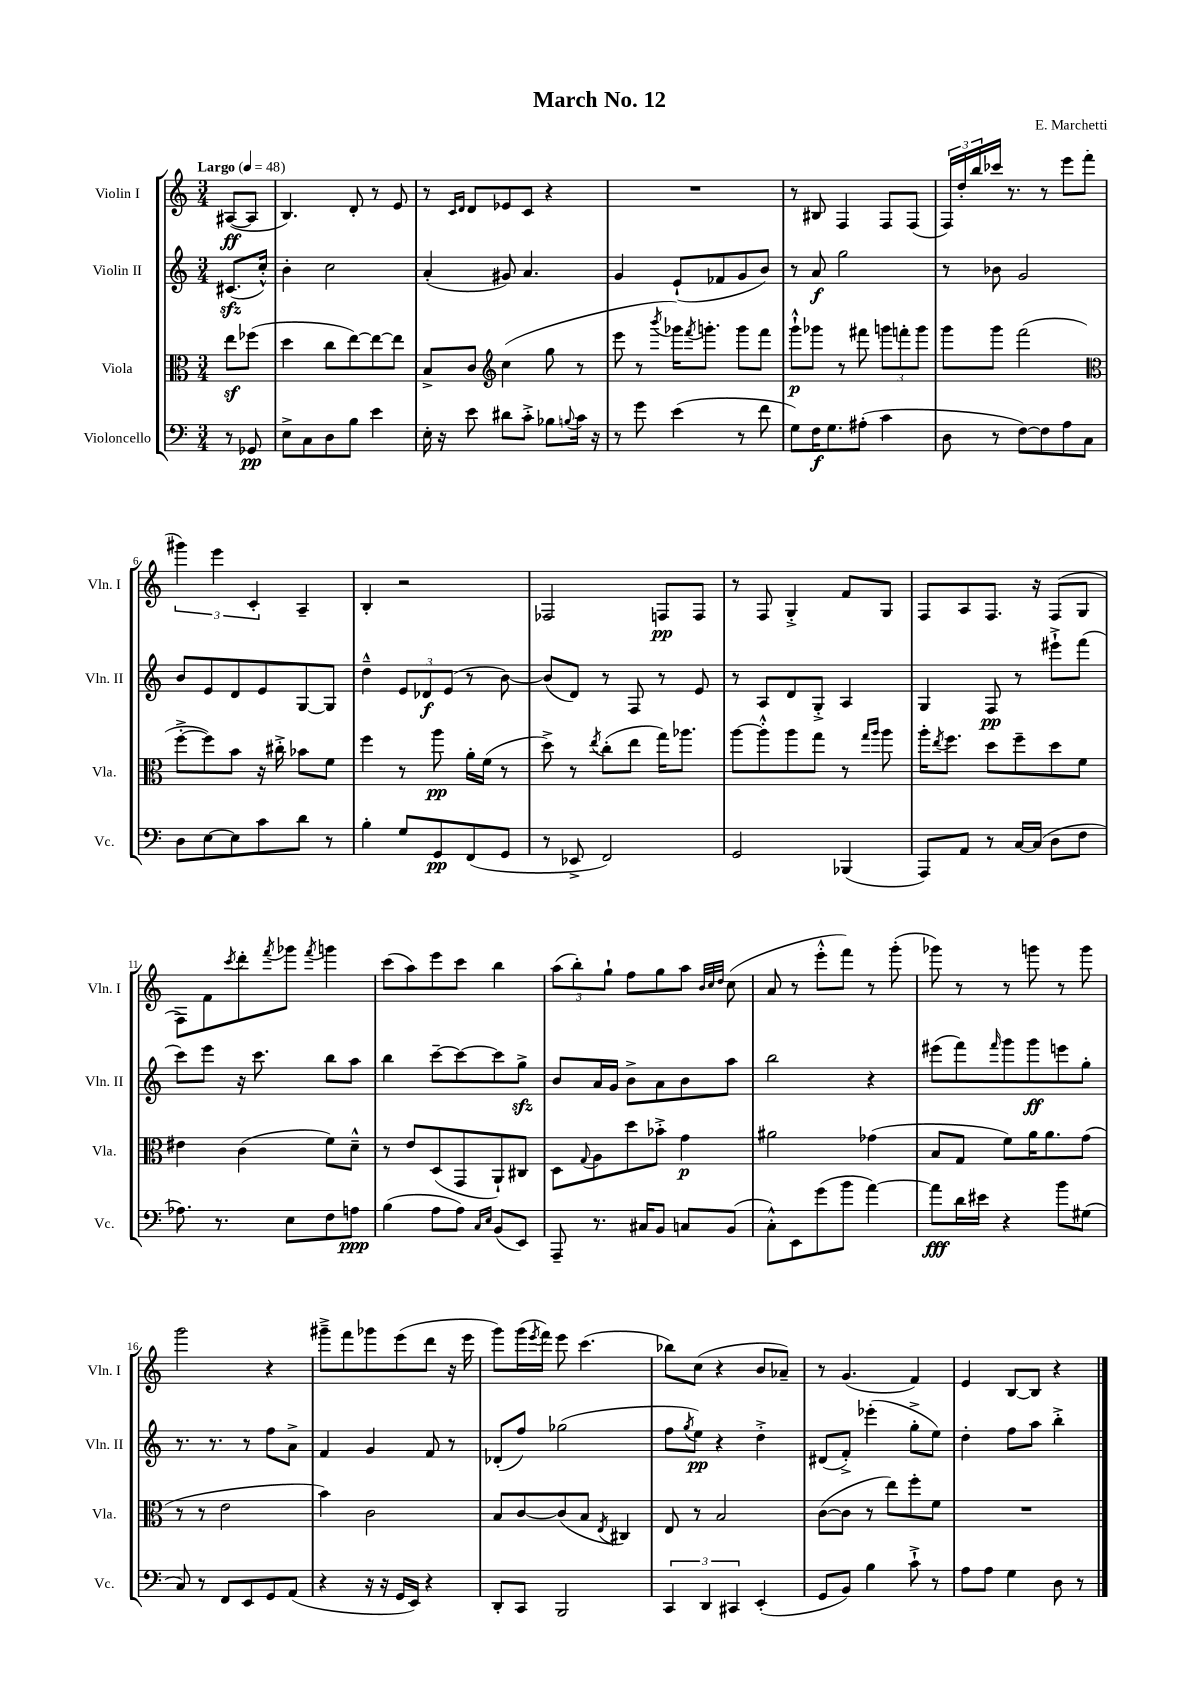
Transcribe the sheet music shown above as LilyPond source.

\header { title = "March No. 12" composer = "E. Marchetti" }
<<
\new StaffGroup <<
\new Staff = "s0" \with { instrumentName = "Violin I" shortInstrumentName = "Vln. I" } {
    \clef treble \key c \major \numericTimeSignature \time 3/4 \partial 4 \tempo "Largo" 4 = 48
    ais8~\ff( ais8 |
    b4.) d'8-. r8 e'8 |
    r8 \grace { c'16 d'16 } d'8 ees'8 c'8 r4 |
    R2. |
    r8 bis8 f4 f8 f8( |
    \tuplet 3/2 { f16) d''16-. b''16 } ces'''16 r8. r8 e'''8 f'''8( |
    \tuplet 3/2 { gis'''4) e'''4 c'4-. } a4-- |
    b4-. r2 |
    fes2 f8\pp f8 |
    r8 f8 g4-.-> f'8 g8 |
    f8 a8 f8. r16 f8( g8 |
    f8) f'8 \acciaccatura { c'''8 } d'''8-. \acciaccatura { f'''8 } ges'''8 \acciaccatura { f'''8 } g'''4 |
    c'''8( a''8) e'''8 c'''8 b''4 |
    \tuplet 3/2 { a''8( b''8-.) g''8-! } f''8 g''8 a''8 \grace { b'32 c''32 d''32 } c''8( |
    a'8 r8 e'''8-.-^ f'''8) r8 g'''8-.( |
    ges'''8) r8 r8 g'''8 r8 g'''8 |
    g'''2 r4 |
    gis'''8---> f'''8 ges'''8 e'''8( d'''8 r16 e'''16 |
    g'''8) g'''16( \acciaccatura { e'''8 } f'''16) e'''8 c'''4.( |
    bes''8) c''8( r4 b'8 aes'8--) |
    r8 g'4.( f'4) |
    e'4 b8~ b8 r4 \bar "|." |
}
\new Staff = "s1" \with { instrumentName = "Violin II" shortInstrumentName = "Vln. II" } {
    \clef treble \key c \major \numericTimeSignature \time 3/4 \partial 4
    cis'8.\sfz( c''16-.-^) |
    b'4-. c''2 |
    a'4-.( gis'8) a'4. |
    g'4 e'8-!( fes'8 g'8 b'8) |
    r8 a'8\f g''2 |
    r8 bes'8 g'2 |
    b'8 e'8 d'8 e'8 g8~ g8 |
    d''4---^ \tuplet 3/2 { e'8 des'8\f e'8( } r8 b'8~) |
    b'8( d'8) r8 f8 r8 e'8 |
    r8 a8 d'8 g8-.-> a4 |
    g4 f8\pp r8 eis'''8-!-> f'''8( |
    c'''8) e'''8 r16 c'''8. b''8 a''8 |
    b''4 c'''8~-- c'''8~ c'''8 g''8->\sfz |
    b'8 a'16 g'16 b'8-> a'8 b'8 a''8 |
    b''2 r4 |
    eis'''8( f'''8) \grace { f'''16 } g'''8 g'''8\ff e'''8 g''8-. |
    r8. r8. r8 f''8 a'8-> |
    f'4 g'4 f'8 r8 |
    des'8-.( f''8) ges''2( |
    f''8 \acciaccatura { g''8 } e''8\pp) r4 d''4-.-> |
    dis'8( f'8-.->) ees'''4-.( g''8-.-> e''8) |
    d''4-. f''8 a''8 b''4-.-> \bar "|." |
}
\new Staff = "s2" \with { instrumentName = "Viola" shortInstrumentName = "Vla." } {
    \clef alto \key c \major \numericTimeSignature \time 3/4 \partial 4
    e''8\sf fes''8( |
    d''4 c''8 e''8~) e''8~ e''8 |
    b8-> c'8 \clef treble c''4( g''8 r8 |
    e'''8 r8 \acciaccatura { b'''8 } ges'''16) \acciaccatura { f'''8 } g'''8.-. g'''8 f'''8 |
    g'''8-!-^\p ges'''8 r8 fis'''8 \tuplet 3/2 { g'''8 f'''8-. g'''8 } |
    g'''8 g'''8 f'''2( |
    \clef alto f''8~-.-> f''8) b'8 r16 cis''16-.-> bes'8 f'8 |
    f''4 r8 a''8\pp a'16-. f'16( r8 |
    d''8->) r8 \acciaccatura { e''8 } c''8-.( e''8 g''16) aes''8. |
    a''8~ a''8-.-^ a''8 g''8 r8 \grace { g''16 a''16 } a''8 |
    a''16-. \acciaccatura { e''8 } f''8. d''8 f''8-- d''8 f'8 |
    eis'4 c'4( f'8) d'8---^ |
    r8 e'8 d8( g,8 a,8-!) cis8 |
    d8 \appoggiatura { g8 } a8 d''8 bes'8-.-> g'4\p |
    ais'2 ges'4( |
    b8 g8 f'8) a'16 a'8. g'8( |
    r8 r8 e'2 |
    b'4) c'2 |
    b8 c'8~ c'8( b8 \acciaccatura { e8 } cis4) |
    e8 r8 b2 |
    c'8~( c'8 r8 e''8) f''8-. f'8 |
    R2. \bar "|." |
}
\new Staff = "s3" \with { instrumentName = "Violoncello" shortInstrumentName = "Vc." } {
    \clef bass \key c \major \numericTimeSignature \time 3/4 \partial 4
    r8 ges,8\pp |
    e8-> c8 d8 b8 e'4 |
    e16-. r16 e'8 dis'8 c'8-.-> bes8 \appoggiatura { b8 } c'16 r16 |
    r8 g'8 e'4( r8 f'8 |
    g8) f16\f g8. ais8-.( c'4 |
    d8 r8 f8~) f8 a8 c8 |
    d8 e8~ e8 c'8 d'8 r8 |
    b4-. g8 g,8\pp f,8( g,8 |
    r8 ees,8-> f,2) |
    g,2 bes,,4( |
    a,,8) a,8 r8 c16~ c16( d8 f8 |
    aes8.) r8. e8 f8 a8\ppp |
    b4( a8 a8) \grace { c16 e16 } b,8( e,8) |
    a,,8-- r8. cis16 b,8 c8 b,8( |
    c8-.-^) e,8 g'8( b'8 a'4~) |
    a'8\fff d'16 eis'16 r4 b'8 gis8( |
    c8) r8 f,8 e,8 g,8 a,8( |
    r4 r16 r16 g,16 e,16) r4 |
    d,8-. c,8 b,,2 |
    \tuplet 3/2 { c,4 d,4 cis,4 } e,4-.( |
    g,8 b,8) b4 c'8-!-> r8 |
    a8 a8 g4 d8 r8 \bar "|." |
}
>>
>>
